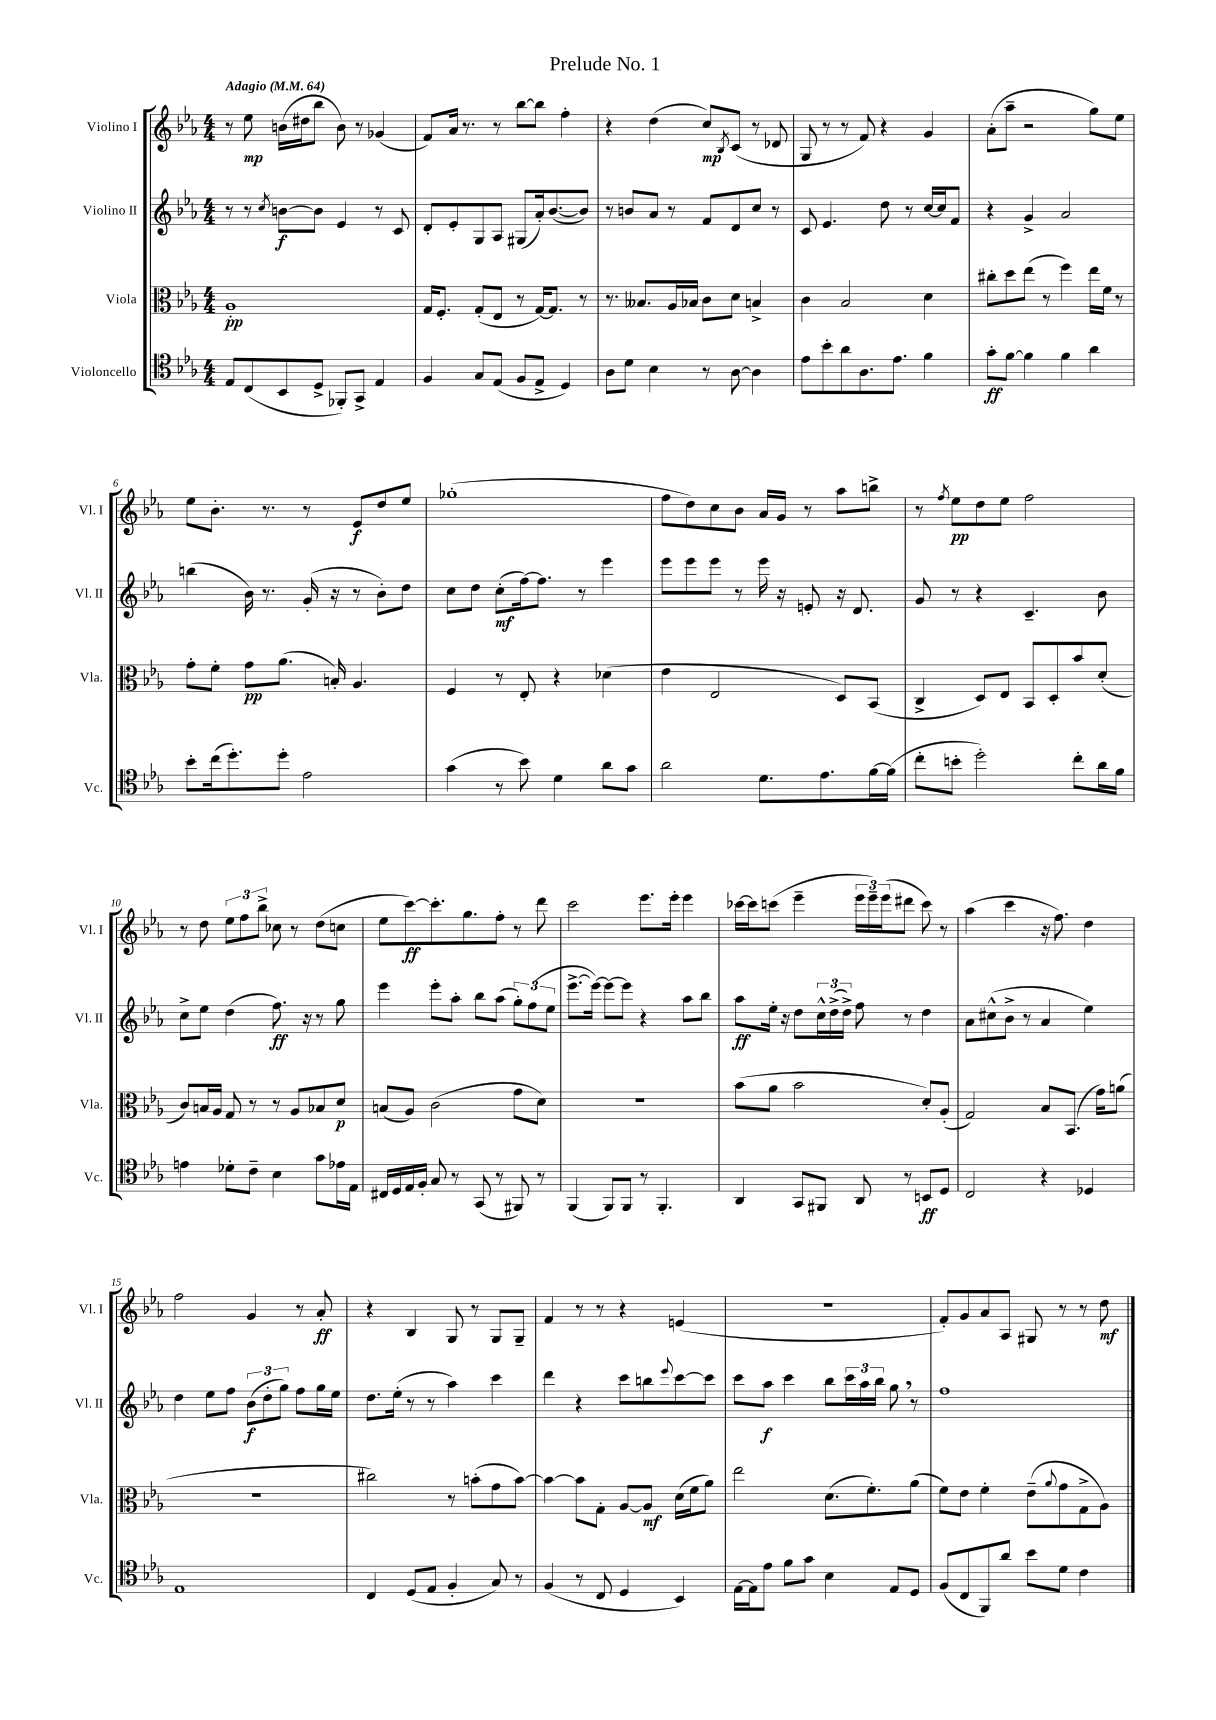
\header { title = "Prelude No. 1" }
<<
\new StaffGroup <<
\new Staff = "s0" \with { instrumentName = "Violino I" shortInstrumentName = "Vl. I" } {
    \clef treble \key ees \major \numericTimeSignature \time 4/4 \tempo "Adagio" 4 = 64
    r8 ees''8\mp b'16( dis''16 bes''8 b'8) r8 ges'4( |
    f'8) aes'16 r8. r8 bes''8~ bes''8 f''4-. |
    r4 d''4( c''8\mp) \acciaccatura { bes8 } c'8( r8 des'8 |
    g8 r8 r8 f'8) r4 g'4 |
    aes'8-.( aes''8-- r2 g''8) ees''8 |
    ees''8 bes'8.-. r8. r8 ees'8\f d''8 ees''8 |
    ges''1-.( |
    f''8 d''8) c''8 bes'8 aes'16 g'16 r8 aes''8 b''8-> |
    r8 \acciaccatura { f''8 } ees''8\pp d''8 ees''8 f''2 |
    r8 d''8 \tuplet 3/2 { ees''8 f''8 bes''8-> } ces''8 r8 d''8( c''8 |
    ees''8 c'''8~\ff) c'''8.-. g''8. f''8-. r8 d'''8 |
    c'''2 ees'''8. ees'''16-. ees'''4 |
    ces'''16~ ces'''16 c'''8( ees'''4-- \tuplet 3/2 { ees'''16 ees'''16--) ees'''16( } dis'''8 c'''8) r8 |
    aes''4( c'''4 r16 f''8.) d''4 |
    f''2 g'4 r8 aes'8-.\ff |
    r4 bes4 g8 r8 g8 g8-- |
    f'4 r8 r8 r4 e'4( |
    r1 |
    f'8-.) g'8 aes'8 aes8 gis8 r8 r8 d''8\mf \bar "|." |
}
\new Staff = "s1" \with { instrumentName = "Violino II" shortInstrumentName = "Vl. II" } {
    \clef treble \key ees \major \numericTimeSignature \time 4/4
    r8 r8 \acciaccatura { c''8 } b'8~\f b'8 ees'4 r8 c'8 |
    d'8-. ees'8-. g8 aes8 gis8( aes'16-.) bes'8.~( bes'8) |
    r8 b'8 aes'8 r8 f'8 d'8 c''8 r8 |
    c'8 ees'4. d''8 r8 c''16~ c''16 f'8 |
    r4 g'4-> aes'2 |
    b''4( bes'16) r8. g'16-.( r16 r8 bes'8-.) d''8 |
    c''8 d''8 c''8-.\mf( f''16~) f''8. r8 ees'''4 |
    ees'''8 ees'''8 ees'''8 r8 ees'''16 r16 e'8-. r16 d'8. |
    g'8 r8 r4 c'4.-- bes'8 |
    c''8-> ees''8 d''4( f''8.\ff) r16 r8 g''8 |
    ees'''4 ees'''8-. aes''8-. bes''8 aes''8( \tuplet 3/2 { g''8-.) f''8( ees''8 } |
    ees'''8.~-> ees'''16~) ees'''8~ ees'''8 r4 aes''8 bes''8 |
    aes''8\ff ees''16-. r16 d''8 \tuplet 3/2 { c''16-^ d''16->( d''16->) } f''8 r8 d''4 |
    aes'8 cis''8-^( bes'8-> r8 aes'4 ees''4) |
    d''4 ees''8 f''8 \tuplet 3/2 { bes'8\f( d''8-. g''8) } f''8 g''16 ees''16 |
    d''8. ees''16-.( r8 r8 aes''4) c'''4 |
    d'''4 r4 c'''8 b''8 \appoggiatura { ees'''8 } c'''8~ c'''8 |
    c'''8 aes''8\f c'''4 bes''8 \tuplet 3/2 { c'''16 aes''16 bes''16 } g''8 \breathe r8 |
    f''1 \bar "|." |
}
\new Staff = "s2" \with { instrumentName = "Viola" shortInstrumentName = "Vla." } {
    \clef alto \key ees \major \numericTimeSignature \time 4/4
    aes1-.\pp |
    g16 f8.-. g8-.( ees8 r8 g16~) g8. r8 |
    r8. beses8. aes16 bes16 c'8 d'8 b4-> |
    c'4 bes2 d'4 |
    cis''8-. d''8 ees''8( r8 f''4) ees''16 f'16 r8 |
    g'8-. f'8-. g'8\pp aes'8.( b16-.) aes4. |
    f4 r8 ees8-. r4 des'4( |
    ees'4 ees2 d8) bes,8( |
    c4-> d8) ees8 bes,8 d8-. bes'8 d'8-.( |
    c'8) b16 aes16 g8 r8 r8 aes8 bes8 d'8\p |
    b8( aes8) c'2( g'8 d'8) |
    R1 |
    bes'8( aes'8 bes'2 d'8-.) aes8-.( |
    g2) bes8 bes,8.( g'16) a'8( |
    R1 |
    cis''2) r8 b'8-.( g'8 b'8~) |
    b'4~ b'8 g8-. aes8~ aes8\mf d'16( f'16 aes'8) |
    ees''2 d'8.( f'8.-.) aes'8( |
    f'8) ees'8 f'4-. ees'8--( \appoggiatura { aes'8 } g'8 g8-> aes8) \bar "|." |
}
\new Staff = "s3" \with { instrumentName = "Violoncello" shortInstrumentName = "Vc." } {
    \clef tenor \key ees \major \numericTimeSignature \time 4/4
    ees8 c8( bes,8 d8-> fes,8-.) g,8-> ees4 |
    f4 g8 ees8( f8 ees8-> d4) |
    aes8 d'8 bes4 r8 aes8~ aes4 |
    ees'8 bes'8-. aes'8 aes8. ees'8. f'4 |
    g'8-.\ff f'8~ f'4 f'4 aes'4 |
    bes'8-. c''16( d''8.-.) d''8-. ees'2 |
    g'4( r8 bes'8) d'4 aes'8 g'8 |
    aes'2 d'8. ees'8. f'16~ f'16( |
    c''8-. b'8-. d''2-.) c''8-. aes'16 f'16 |
    e'4 des'8-. c'8-- bes4 g'8 ees'16 ees16 |
    cis16 d16 ees16 f16-. g8 r8 g,8( r8 fis,8) r8 |
    f,4( f,8) f,8 r8 f,4.-. |
    aes,4 g,8 fis,8 aes,8 r8 b,8\ff d8 |
    c2 r4 des4 |
    ees1 |
    c4 d8( ees8 f4-. g8) r8 |
    f4( r8 c8 d4 bes,4) |
    ees16~ ees16 ees'8 f'8 g'8 bes4 ees8 d8 |
    f8( c8 f,8) aes'8 bes'8 d'8 c'4 \bar "|." |
}
>>
>>
